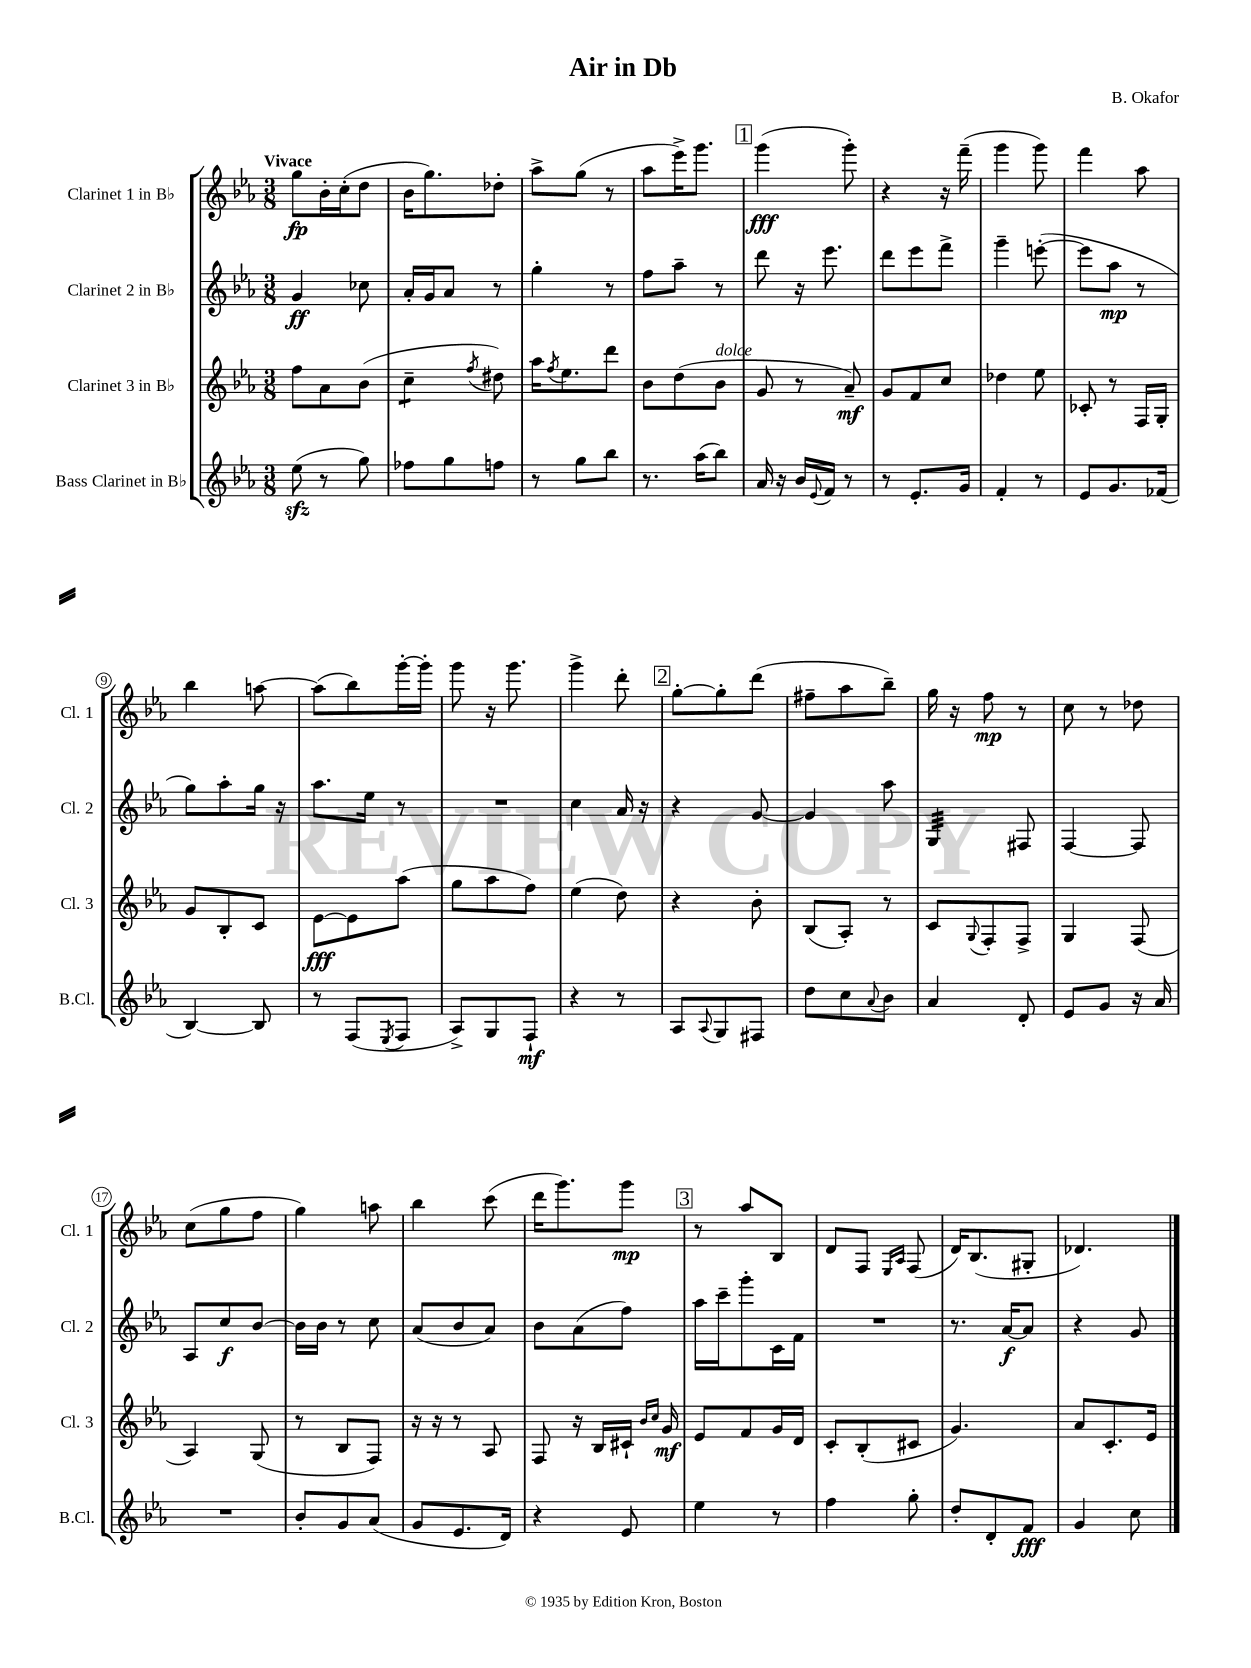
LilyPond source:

\header { title = "Air in Db" composer = "B. Okafor" }
<<
\new StaffGroup <<
\new Staff = "s0" \with { instrumentName = "Clarinet 1 in Bb" shortInstrumentName = "Cl. 1" } {
    \clef treble \key ees \major \numericTimeSignature \time 3/8 \tempo "Vivace"
    g''8\fp bes'16-. c''16-.( d''8 |
    bes'16 g''8.) des''8-. |
    aes''8-> g''8( r8 |
    aes''8 ees'''16->) g'''8. |
    \mark \markup { \box "1" } g'''4\fff( g'''8-.) |
    r4 r16 f'''16--( |
    g'''4 g'''8) |
    f'''4 aes''8 |
    bes''4 a''8~ |
    a''8( bes''8) g'''16~-. g'''16-. |
    g'''8 r16 g'''8. |
    g'''4-> d'''8-. |
    \mark \markup { \box "2" } g''8~-. g''8-. d'''8( |
    fis''8-- aes''8 bes''8--) |
    g''16 r16 f''8\mp r8 |
    c''8 r8 des''8 |
    c''8( g''8 f''8 |
    g''4) a''8 |
    bes''4 c'''8( |
    d'''16 g'''8.) g'''8\mp |
    \mark \markup { \box "3" } r8 aes''8 bes8 |
    d'8 f8 \grace { ees16 aes16 } f8( |
    d'16) bes8.( gis8-. |
    des'4.) \bar "|." |
}
\new Staff = "s1" \with { instrumentName = "Clarinet 2 in Bb" shortInstrumentName = "Cl. 2" } {
    \clef treble \key ees \major \numericTimeSignature \time 3/8
    g'4\ff ces''8 |
    aes'16-. g'16 aes'8 r8 |
    g''4-. r8 |
    f''8 aes''8-- r8 |
    \mark \markup { \box "1" } d'''8 r16 ees'''8. |
    d'''8 ees'''8 f'''8-> |
    g'''4-- e'''8~-.( |
    e'''8 aes''8\mp r8 |
    g''8) aes''8-. g''16 r16 |
    aes''8. ees''16 r8 |
    R4. |
    c''4 aes'16 r16 |
    \mark \markup { \box "2" } r4 g'8~ |
    g'4 aes''8 |
    g4:32 fis8 |
    f4~ f8 |
    aes8 c''8\f bes'8~ |
    bes'16 bes'16 r8 c''8 |
    aes'8( bes'8 aes'8) |
    bes'8 aes'8( f''8) |
    \mark \markup { \box "3" } aes''16 c'''16-- g'''8-. c'16 f'16 |
    R4. |
    r8. aes'16~\f aes'8 |
    r4 g'8 \bar "|." |
}
\new Staff = "s2" \with { instrumentName = "Clarinet 3 in Bb" shortInstrumentName = "Cl. 3" } {
    \clef treble \key ees \major \numericTimeSignature \time 3/8
    f''8 aes'8 bes'8( |
    c''4:8-- \acciaccatura { f''8 } dis''8) |
    aes''16 \acciaccatura { f''8 } ees''8. d'''8 |
    bes'8 d''8( bes'8^\markup { \italic "dolce" } |
    \mark \markup { \box "1" } g'8 r8 aes'8--\mf) |
    g'8 f'8 c''8 |
    des''4 ees''8 |
    ces'8-. r8 f16 g16-. |
    g'8 bes8-. c'8 |
    ees'8~\fff ees'8 aes''8( |
    g''8 aes''8 f''8) |
    ees''4( d''8) |
    \mark \markup { \box "2" } r4 bes'8-. |
    bes8( aes8-.) r8 |
    c'8 \appoggiatura { g8 } f8-. f8-> |
    g4 f8( |
    aes4) g8( |
    r8 bes8 f8) |
    r16 r16 r8 aes8 |
    f8 r16 bes16 cis'16-! \grace { bes'16 c''16 } g'16\mf |
    \mark \markup { \box "3" } ees'8 f'8 g'16 d'16 |
    c'8-. bes8-.( cis'8 |
    g'4.) |
    aes'8 c'8.-. ees'16 \bar "|." |
}
\new Staff = "s3" \with { instrumentName = "Bass Clarinet in Bb" shortInstrumentName = "B.Cl." } {
    \clef treble \key ees \major \numericTimeSignature \time 3/8
    ees''8\sfz( r8 g''8) |
    fes''8 g''8 f''8 |
    r8 g''8 bes''8 |
    r8. aes''16( bes''8) |
    \mark \markup { \box "1" } aes'16 r16 bes'16 \appoggiatura { ees'8 } f'16 r8 |
    r8 ees'8.-. g'16 |
    f'4-. r8 |
    ees'8 g'8. fes'16( |
    bes4~) bes8 |
    r8 f8( \acciaccatura { ees8 } f8 |
    aes8->) g8 f8-!\mf |
    r4 r8 |
    \mark \markup { \box "2" } aes8 \appoggiatura { aes8 } g8 fis8 |
    d''8 c''8 \appoggiatura { aes'8 } bes'8 |
    aes'4 d'8-. |
    ees'8 g'8 r16 aes'16 |
    R4. |
    bes'8-. g'8 aes'8( |
    g'8 ees'8. d'16) |
    r4 ees'8 |
    \mark \markup { \box "3" } ees''4 r8 |
    f''4 g''8-. |
    d''8-. d'8-. f'8\fff |
    g'4 c''8 \bar "|." |
}
>>
>>
\layout { \context { \Score \override BarNumber.stencil = #(make-stencil-circler 0.1 0.3 ly:text-interface::print) } }
